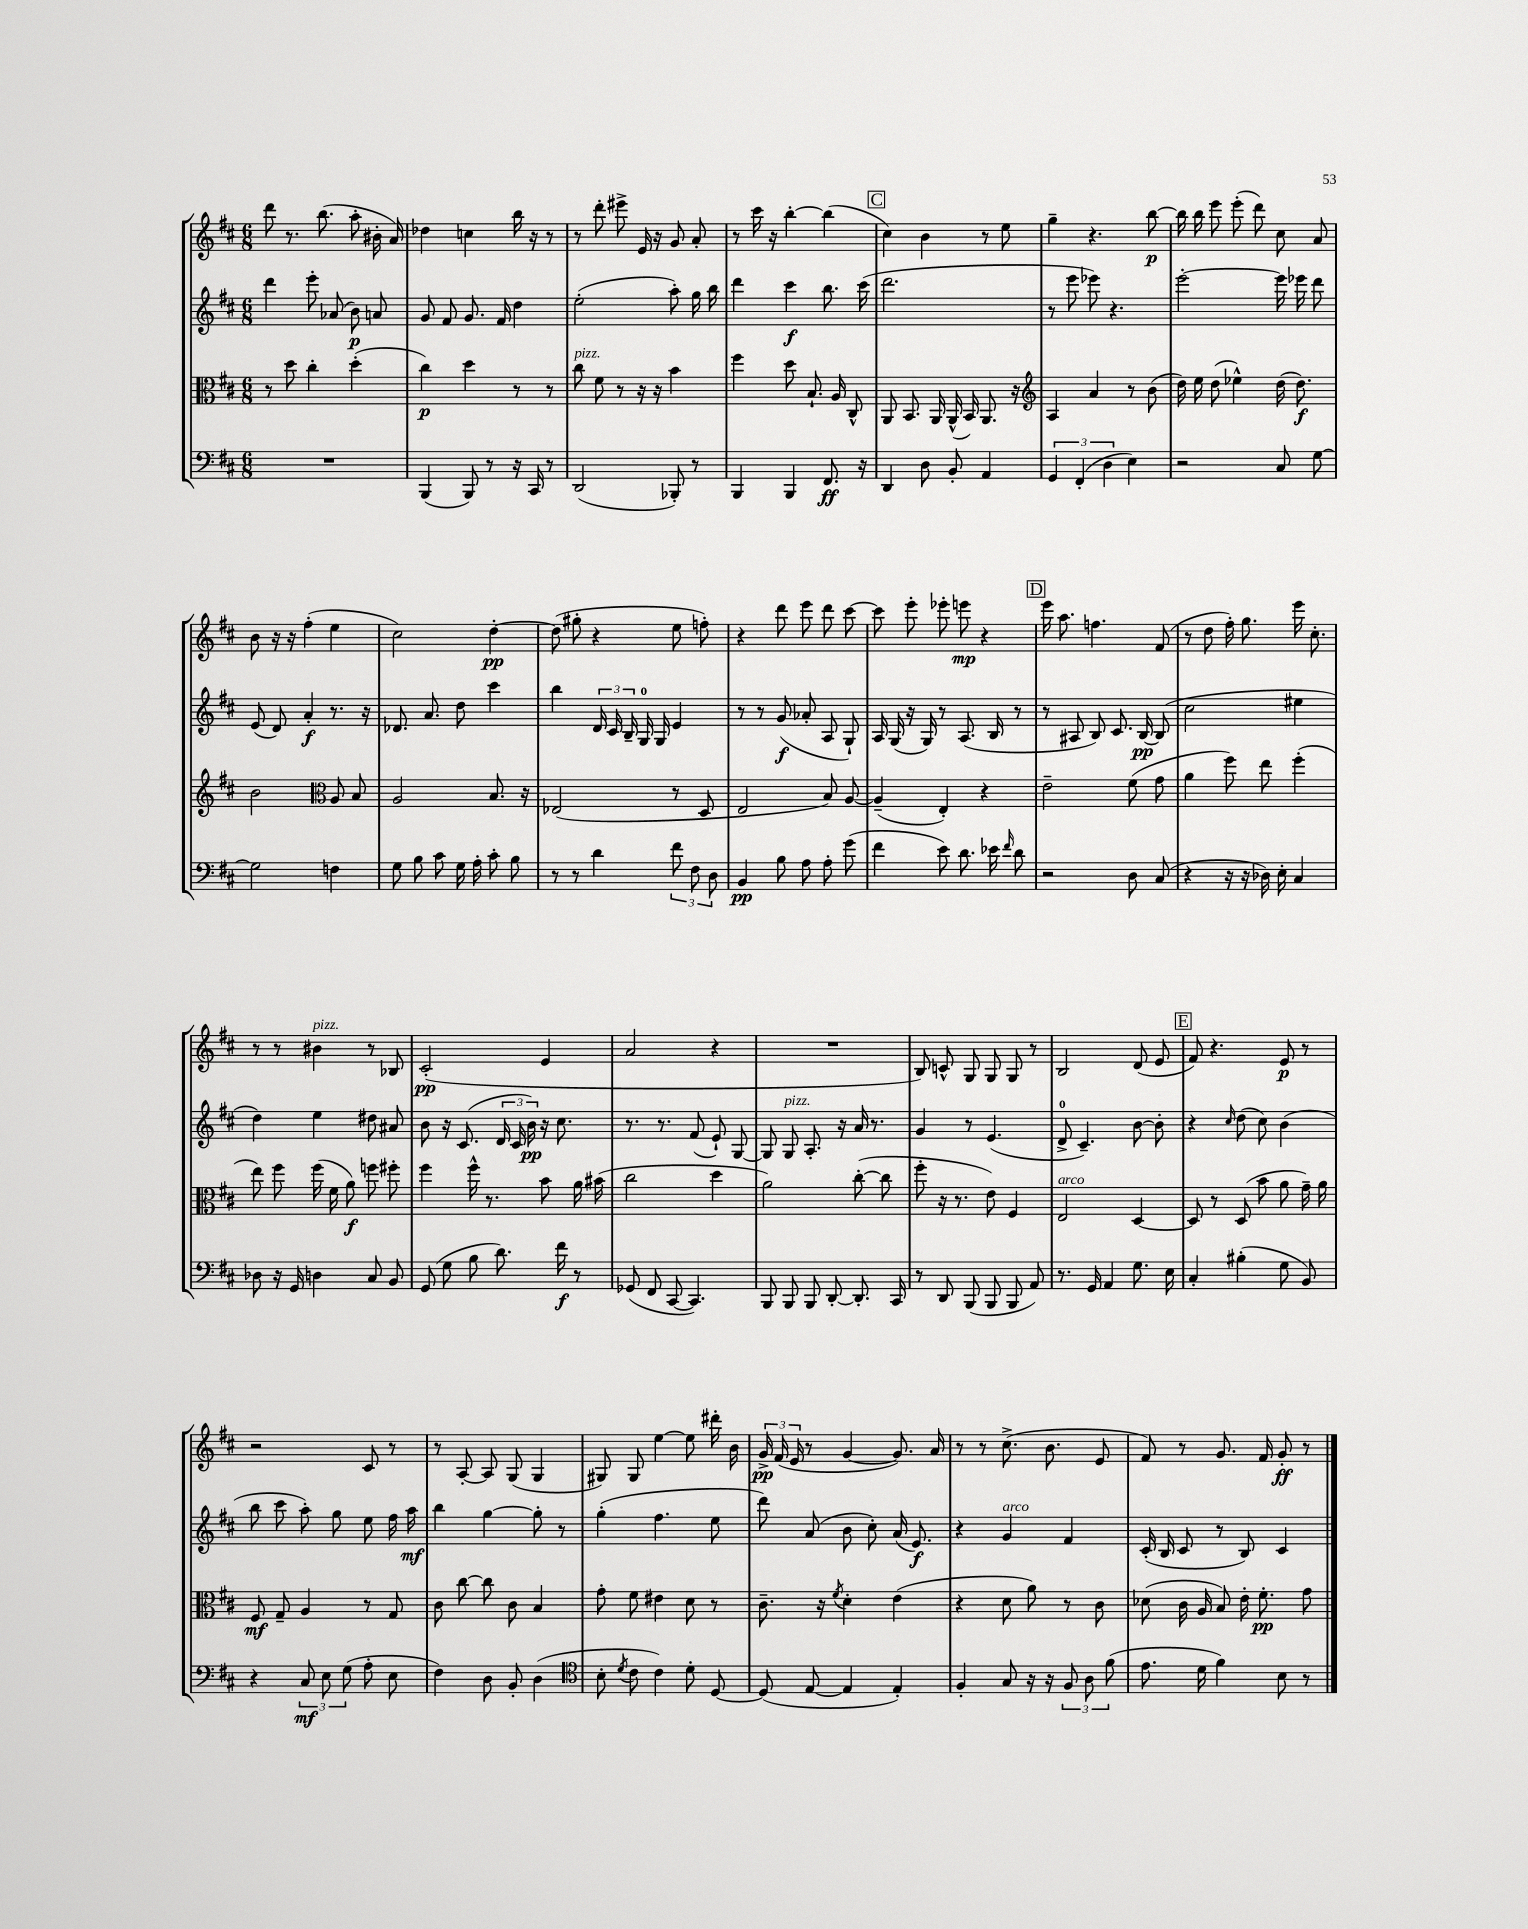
<<
\new StaffGroup <<
\new Staff = "s0" {
    \clef treble \key d \major \numericTimeSignature \time 6/8
    \autoBeamOff d'''8 r8. b''8.( a''8-. bis'16-. a'16) |
    des''4 c''4 b''16 r16 r8 |
    r8 d'''8-. eis'''8-> e'16 r16 g'8 a'8-. |
    r8 cis'''16 r16 b''4~-. b''4( |
    \mark \markup { \box "C" } cis''4) b'4 r8 e''8 |
    g''4-- r4. b''8~\p |
    b''16 b''16 e'''8 e'''8-.( d'''8) cis''8 a'8 |
    b'8 r16 r16 fis''4-.( e''4 |
    cis''2) d''4~-.\pp |
    d''8( gis''8-. r4 e''8 f''8-.) |
    r4 d'''8 e'''8 d'''8 cis'''8~ |
    cis'''8 e'''8-. ees'''8-. e'''8\mp r4 |
    \mark \markup { \box "D" } e'''16 a''8. f''4. fis'8( |
    r8 d''8 fis''16-.) g''8. e'''16 cis''8.-. |
    r8 r8 bis'4^\markup { \italic "pizz." } r8 bes8 |
    cis'2-.\pp( e'4 |
    a'2 r4 |
    R2. |
    b8) c'8-^ g8 g8 g8 r8 |
    b2 d'8( e'8 |
    \mark \markup { \box "E" } fis'8) r4. e'8\p r8 |
    r2 cis'8 r8 |
    r8 a8~-. a8 g8( g4 |
    gis8) gis8 e''4~ e''8 dis'''16-. b'16 |
    \tuplet 3/2 { g'16->\pp fis'16( e'16 } r8 g'4~ g'8.) a'16 |
    r8 r8 cis''8.->( b'8. e'8 |
    fis'8) r8 g'8. fis'16 g'8-.\ff r8 \bar "|." |
}
\new Staff = "s1" {
    \clef treble \key d \major \numericTimeSignature \time 6/8
    \autoBeamOff d'''4 e'''8-. aes'8( b'8\p) a'8 |
    g'8 fis'8 g'8. fis'16 d''4 |
    e''2-.( a''8-.) g''16 b''16 |
    d'''4 cis'''4\f b''8. cis'''16( |
    \mark \markup { \box "C" } d'''2. |
    r8 e'''8 ees'''8) r4. |
    e'''2~-. e'''16 ees'''16 d'''8 |
    e'8( d'8) a'4-.\f r8. r16 |
    des'8. a'8. d''8 cis'''4 |
    b''4 \tuplet 3/2 { d'16 cis'16 b16-- } g16-0 g16 e'4 |
    r8 r8 g'8\f( aes'8-. a8 g8-!) |
    a16 g16( r16 g16) r8 a8.( b16 r8 |
    \mark \markup { \box "D" } r8 ais8 b8) cis'8. b16~\pp b8( |
    cis''2 eis''4 |
    d''4) e''4 dis''8 ais'8 |
    b'8 r16 cis'8.( \tuplet 3/2 { d'16 cis'16 b'16\pp) } r16 cis''8. |
    r8. r8. fis'8( e'8-!) g8~ |
    g8 g8^\markup { \italic "pizz." } a8.-. r16 a'16 r8. |
    g'4 r8 e'4.( |
    d'8-0-> cis'4.--) b'8~ b'8-. |
    \mark \markup { \box "E" } r4 \grace { cis''16 } d''8( cis''8) b'4( |
    b''8 cis'''8 a''8-.) g''8 e''8 fis''16 a''16\mf |
    b''4 g''4~ g''8-. r8 |
    g''4-.( fis''4. e''8 |
    d'''8) a'8( b'8 cis''8-.) a'16( e'8.\f) |
    r4 g'4^\markup { \italic "arco" } fis'4 |
    cis'16-.( b16 cis'8 r8 b8) cis'4 \bar "|." |
}
\new Staff = "s2" {
    \clef alto \key d \major \numericTimeSignature \time 6/8
    \autoBeamOff r8 d''8 cis''4-. d''4-.( |
    cis''4\p) d''4 r8 r8 |
    cis''8^\markup { \italic "pizz." } fis'8 r8 r16 r16 b'4 |
    fis''4 d''8 b8.-! a16 cis8-^ |
    \mark \markup { \box "C" } a,8 b,8. a,16 a,16-^( b,16) a,8. r16 |
    \clef treble a4 a'4 r8 b'8( |
    d''16) e''16 d''8( ees''4-^) d''16( d''8.\f) |
    b'2 \clef alto a8 b8 |
    a2 b8. r16 |
    ees2( r8 d8 |
    e2 b8) a8~ |
    a4--( e4-.) r4 |
    \mark \markup { \box "D" } e'2-- fis'8( g'8 |
    a'4 fis''8) e''8 fis''4-.( |
    e''8) fis''8 fis''16( fis'16 a'8\f) f''8 fis''8-. |
    fis''4 fis''16-^ r8. b'8 a'16 bis'16( |
    cis''2 d''4 |
    a'2) cis''8~-.( cis''8 |
    fis''8-. r16 r8. e'8) fis4 |
    e2^\markup { \italic "arco" } d4~ |
    \mark \markup { \box "E" } d8 r8 d8( b'8 a'8 g'16--) a'16 |
    fis8\mf g8-- a4 r8 g8 |
    cis'8 cis''8~ cis''8 cis'8 b4 |
    g'8-. fis'8 eis'4 d'8 r8 |
    cis'8.-- r16 \acciaccatura { fis'8 } d'4-. e'4( |
    r4 d'8 a'8) r8 cis'8 |
    des'8( cis'16 a16 b8) e'16-. fis'8.-.\pp g'8 \bar "|." |
}
\new Staff = "s3" {
    \clef bass \key d \major \numericTimeSignature \time 6/8
    \autoBeamOff R2. |
    b,,4( b,,8) r8 r16 cis,16 r8 |
    d,2( bes,,8-.) r8 |
    b,,4 b,,4 fis,8.\ff r16 |
    \mark \markup { \box "C" } d,4 d8 b,8-. a,4 |
    \tuplet 3/2 { g,4 fis,4-.( d4 } e4) |
    r2 cis8 g8~ |
    g2 f4 |
    g8 b8 cis'8 g16 a16-. cis'8-. b8 |
    r8 r8 d'4 \tuplet 3/2 { fis'8 fis8 d8 } |
    b,4\pp b8 a8 a8-. g'8( |
    fis'4 e'8) d'8. ees'16 \grace { fis'16 } d'8 |
    \mark \markup { \box "D" } r2 d8 cis8( |
    r4 r16 r16 des16) e16-. cis4 |
    des8 r16 g,16 d4 cis8 b,8 |
    g,8( g8 b8 d'8.) fis'16\f r8 |
    ges,8( fis,8 cis,8~ cis,4.) |
    b,,8 b,,8 b,,8 d,8~-. d,8.-. cis,16 |
    r8 d,8 b,,8( b,,8 b,,8 a,8) |
    r8. g,16 a,4 g8. e16 |
    \mark \markup { \box "E" } cis4-. bis4-.( g8 b,8) |
    r4 \tuplet 3/2 { cis8\mf e8 g8( } a8-. e8 |
    fis4) d8 b,8-. d4( |
    \clef tenor b8-. \acciaccatura { d'8 } cis'8 cis'4) d'8-. d8~ |
    d8( e8~ e4 e4-.) |
    fis4-. g8 r16 r16 \tuplet 3/2 { fis8 a8 fis'8( } |
    e'8. d'16 fis'4) b8 r8 \bar "|." |
}
>>
>>
\layout { \context { \Score \remove "Bar_number_engraver" } }
